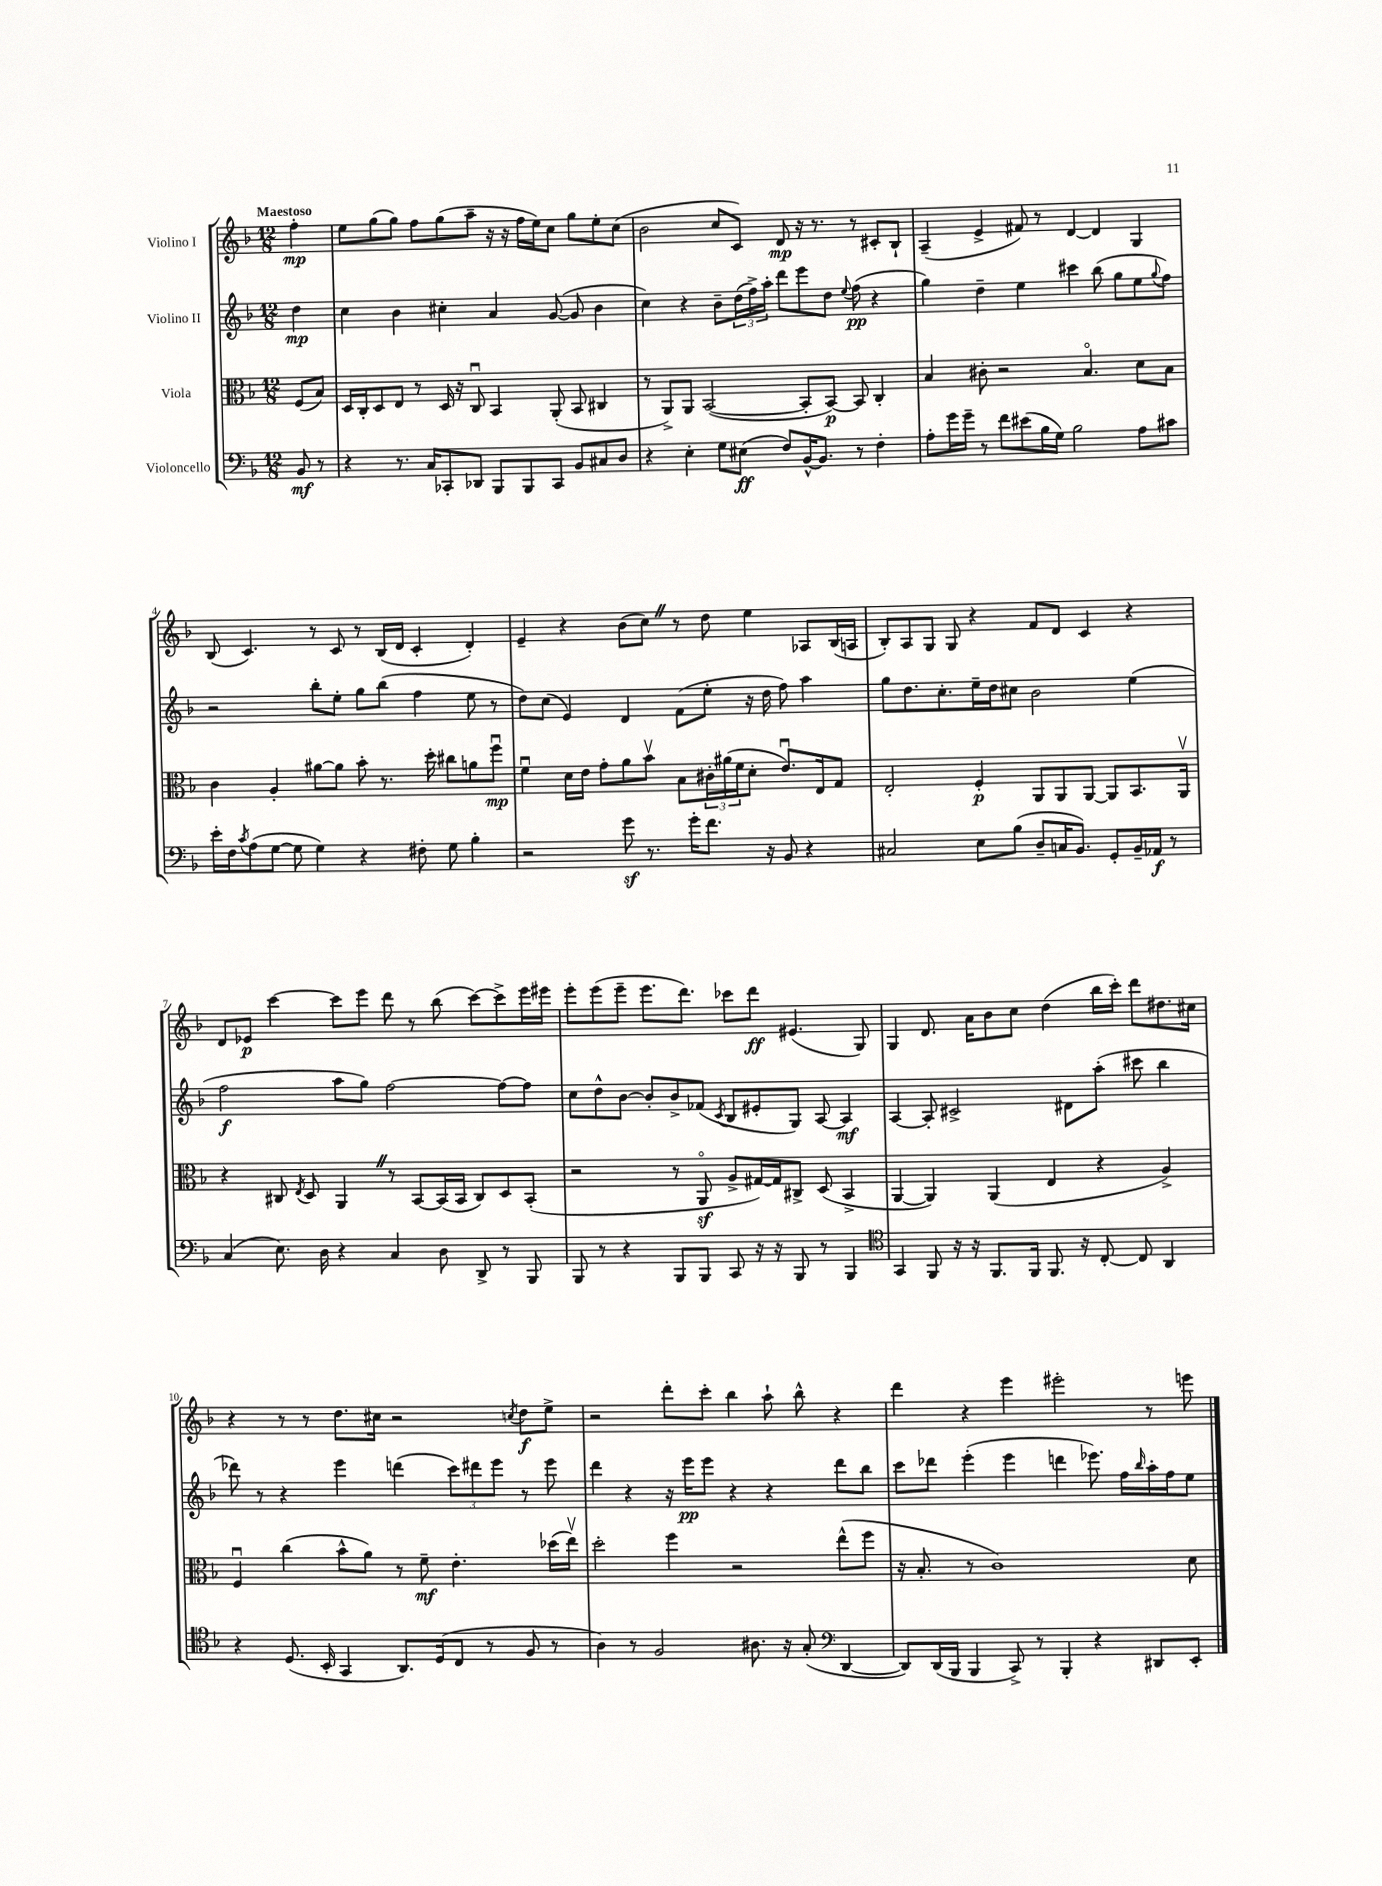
<<
\new StaffGroup <<
\new Staff = "s0" \with { instrumentName = "Violino I" } {
    \clef treble \key f \major \numericTimeSignature \time 12/8 \partial 4 \tempo "Maestoso"
    f''4-.\mp |
    e''8 g''8( g''8) f''8 g''8( a''8-- r16 r16 f''16 e''16) c''8 g''8 e''8-. c''8( |
    bes'2 c''8 c'8) d'8\mp r16 r8. r8 cis'8-. bes8-! |
    a4--( e'4-> fis'8) r8 d'4~ d'4 g4 |
    bes8( c'4.) r8 c'8 r8 bes16( d'16 c'4-. d'4-.) |
    e'4-- r4 bes'8( c''8) \once \override BreathingSign.text = \markup { \musicglyph "scripts.caesura.straight" } \breathe r8 d''8 e''4 aes8 bes16( a16 |
    bes8-.) a8 g8 g8 r4 f'8 d'8 c'4 r4 |
    d'8 ees'8\p c'''4~ c'''8 e'''8 d'''8 r8 bes''8( c'''8~) c'''8-> e'''16 eis'''16 |
    e'''8-. e'''8( e'''8-- e'''8. d'''8.) ces'''8 d'''8\ff eis'4.( g8) |
    g4 d'8. a'16 bes'8 c''8 d''4( bes''16 c'''16-.) d'''8 dis''8. cis''16 |
    r4 r8 r8 d''8. cis''16 r2 \acciaccatura { c''8 } d''8\f e''8-> |
    r2 d'''8-. c'''8-. bes''4 a''8-! bes''8-^ r4 |
    d'''4 r4 e'''4 eis'''2-. r8 e'''8 \bar "|." |
}
\new Staff = "s1" \with { instrumentName = "Violino II" } {
    \clef treble \key f \major \numericTimeSignature \time 12/8 \partial 4
    d''4\mp |
    c''4 bes'4 cis''4-. a'4 g'8~( g'8 bes'4 |
    c''4) r4 bes'8-- \tuplet 3/2 { d''16( f''16->) a''16-. } d'''8 e'''8 d''8 \appoggiatura { e''8 } f''8\pp( r4 |
    g''4) d''4-- e''4 cis'''4 bes''8( g''8 e''8 \appoggiatura { g''8 } f''8) |
    r2 bes''8-. e''8-. g''8 bes''8( f''4 e''8 r8 |
    d''8) c''8( e'4) d'4 f'8( e''8-. r16 d''16 f''8) a''4 |
    g''8 d''8. c''8.-. e''16-- d''16 cis''8 bes'2 e''4( |
    f''2\f a''8 g''8) f''2~ f''8~ f''8 |
    c''8 d''8-^ bes'8~ bes'8-. bes'8-> fes'8( \acciaccatura { c'8 } bes8 eis'8-. g8) a8~ a4\mf |
    a4~ a8-. cis'2-> dis'8 a''8-.( cis'''8 bes''4 |
    des'''8) r8 r4 e'''4 d'''4( \tuplet 3/2 { c'''8) dis'''8 e'''8 } r8 e'''8 |
    d'''4 r4 r16 e'''16\pp e'''8 r4 r4 d'''8 bes''8 |
    c'''8 des'''8 e'''4-.( e'''4 d'''4 ees'''8.) f''16 \grace { bes''16 } a''16-. f''16 e''8 \bar "|." |
}
\new Staff = "s2" \with { instrumentName = "Viola" } {
    \clef alto \key f \major \numericTimeSignature \time 12/8 \partial 4
    f8( bes8) |
    d16 c16-. d8 e8 r8 d16 r16 c8\downbow bes,4 a,8-.( bes,8 cis4 |
    r8 a,8->) a,8 bes,2~( bes,8-. bes,8~\p) bes,8 c4-. |
    bes4 cis'8-. r2 bes4.\flageolet d'8 bes8 |
    c'4 a4-. ais'8~ ais'8 bes'8-. r8. d''16-. cis''8 a'8 f''8\downbow\mp |
    f'4\downbow d'16 e'16 g'8-. a'8 bes'8\upbow bes8 \tuplet 3/2 { cis'16-. ais'16( f'16 } d'8-. e'8.\downbow) e16 g8 |
    e2-. f4-.\p a,8 a,8 a,8~ a,8 bes,8. a,16\upbow |
    r4 cis8 \acciaccatura { e8 } d8 a,4 \once \override BreathingSign.text = \markup { \musicglyph "scripts.caesura.straight" } \breathe r8 bes,8~ bes,16( bes,16 cis8) d8 bes,8-.( |
    r2 r8 a,8\flageolet\sf a8-> gis16~) gis16 cis8-> d8( bes,4-> |
    a,4~ a,4) a,4( e4 r4 a4->) |
    f4\downbow c''4( bes'8-^ a'8) r8 f'8--\mf e'4.-. des''16( e''16\upbow) |
    d''2-. f''4 r2 e''8-^( f''8 |
    r16 bes8.-. r8 c'1) d'8 \bar "|." |
}
\new Staff = "s3" \with { instrumentName = "Violoncello" } {
    \clef bass \key f \major \numericTimeSignature \time 12/8 \partial 4
    bes,8\mf r8 |
    r4 r8. c16 ces,8-. des,8 bes,,8 bes,,8 ces,8 bes,8 cis8 d8 |
    r4 e4-. g8 eis8\ff( f8) bes,16~-^ bes,8. r8 f4-. |
    a8-. g'16 g'16-- r8 f'8 eis'8( bes16 g16) bes2 a8 cis'8 |
    e'16-. f16 \acciaccatura { c'8 } a8( g8~ g8 g4) r4 fis8-. g8 bes4-. |
    r2 g'8\sf r8. g'16-. f'8. r16 bes,8 r4 |
    cis2 e8 bes8( d8-- c16 bes,8.) g,8-. bes,16-- aes,16\f r8 |
    c4( e8.) d16 r4 c4 d8 d,8-> r8 bes,,8 |
    bes,,8 r8 r4 bes,,8 bes,,8 c,8 r16 r16 bes,,8 r8 bes,,4 |
    \clef tenor g,4 f,8 r16 r16 f,8. f,16 f,8. r16 c8~-. c8 a,4 |
    r4 d8.( bes,16-. g,4 a,8.) d16( c8 r8 f8 r8 |
    a4) r8 f2 ais8. r16 g8-.( \clef bass d,4~ |
    d,8) d,16( bes,,16 bes,,4 c,8->) r8 bes,,4-. r4 dis,8 e,8-. \bar "|." |
}
>>
>>
